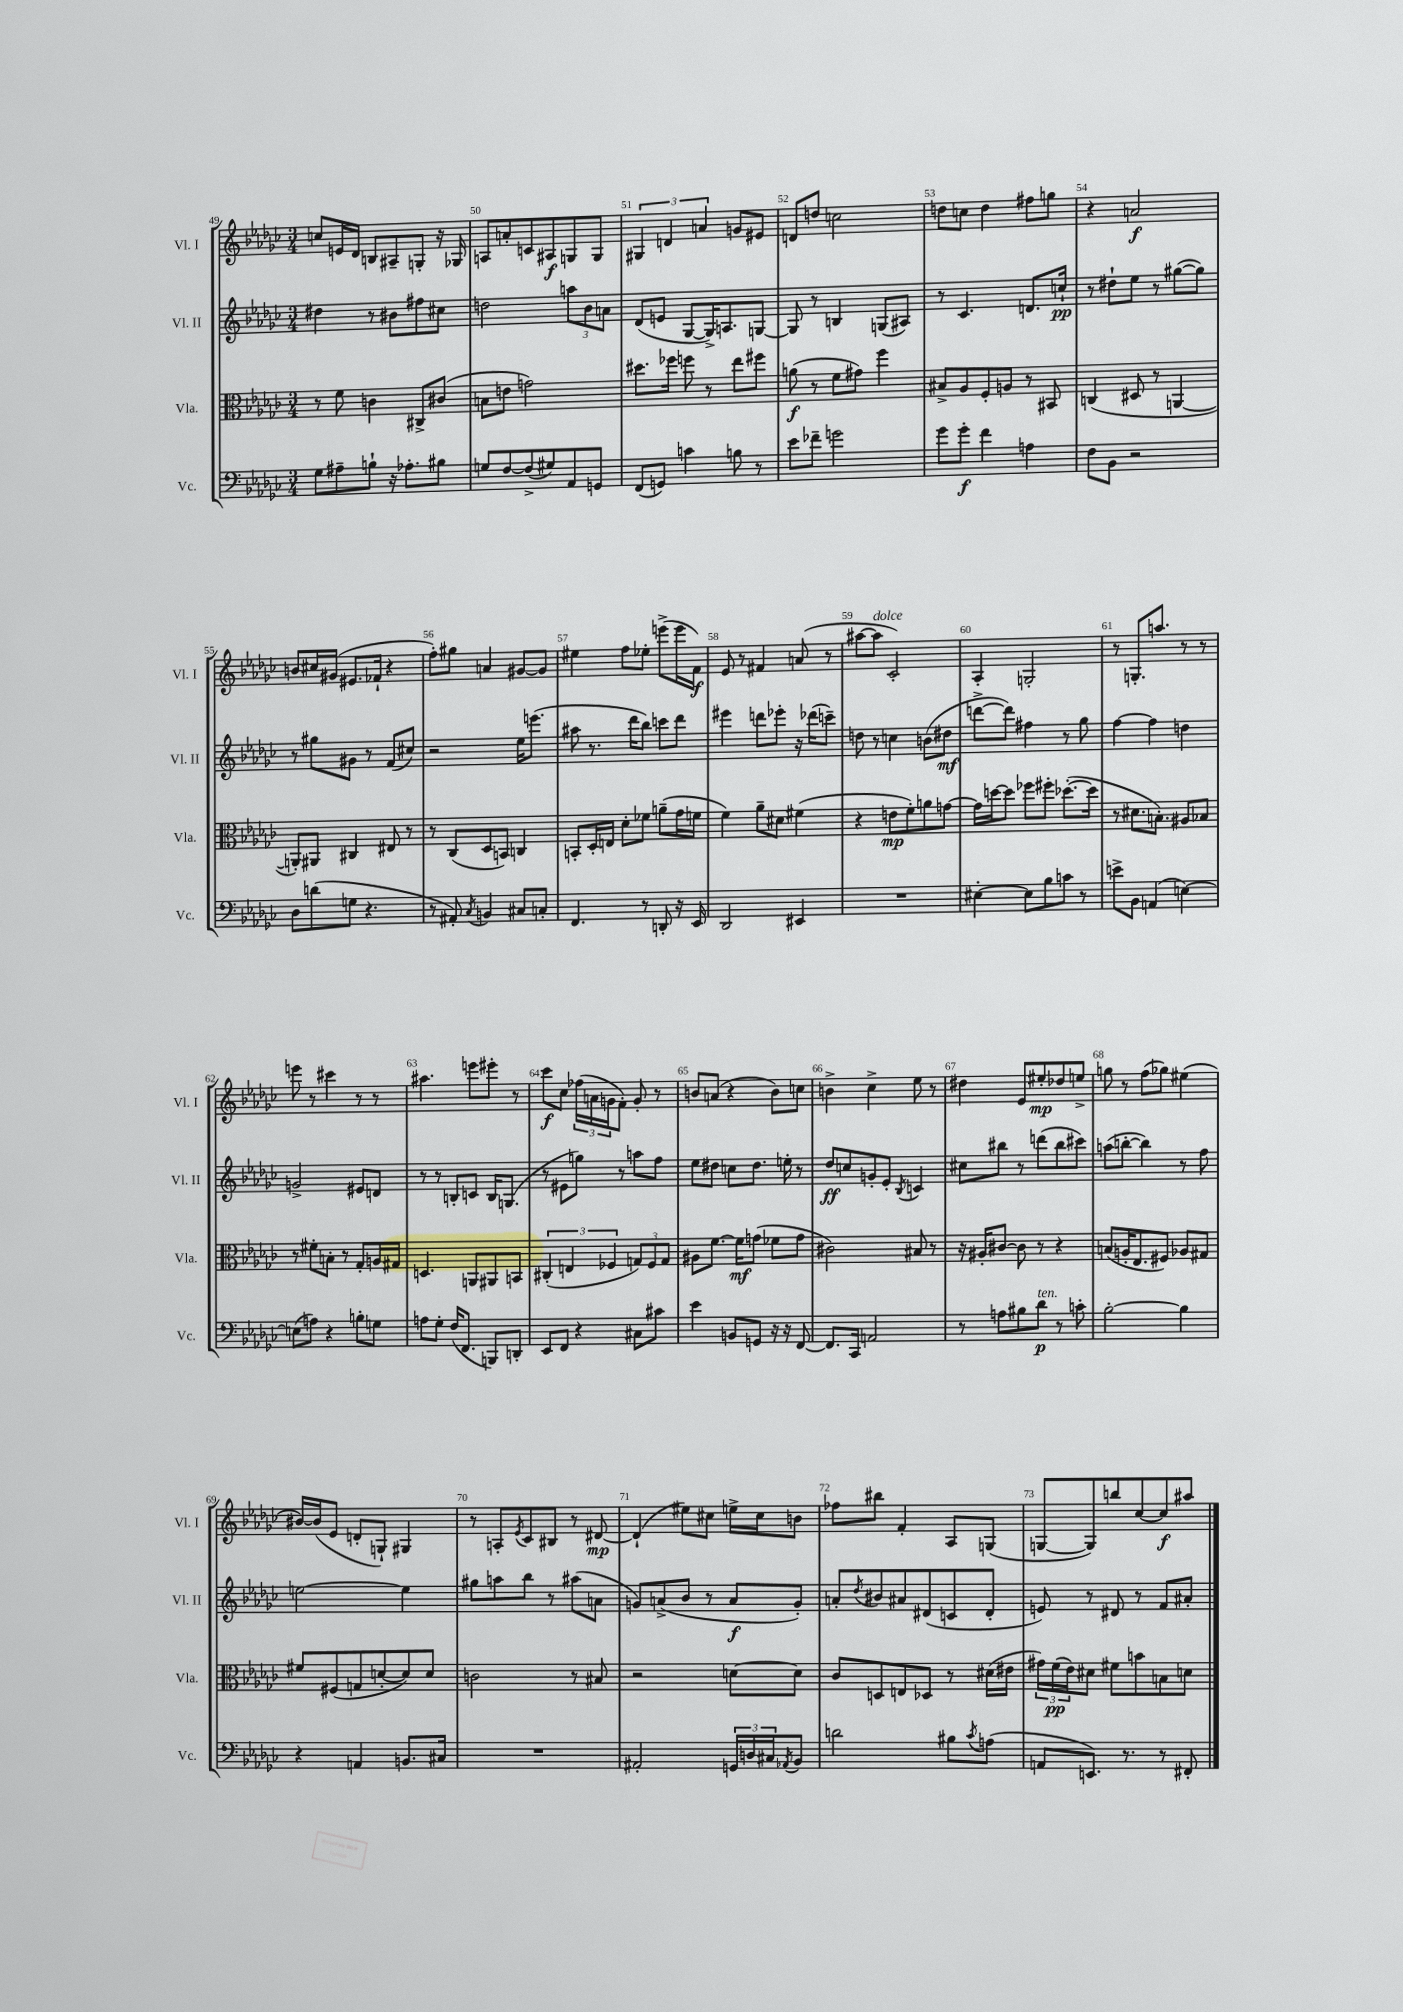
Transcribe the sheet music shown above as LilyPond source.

<<
\new StaffGroup <<
\new Staff = "s0" \with { instrumentName = "Vl. I" shortInstrumentName = "Vl. I" } {
    \clef treble \key ges \major \numericTimeSignature \time 3/4
    c''8 e'16 des'16 b8 ais8-- g8-. r16 ges16 |
    a8 a'8-. c'8 ais8\f g8 g8 |
    \tuplet 3/2 { gis4 d'4 a'4 } g'8 eis'8 |
    d'8 d''8 c''2 |
    d''8 c''8 d''4 fis''8 g''8 |
    r4 a'2\f |
    b'8 cis''16 gis'16( eis'8. fes'16-! r4 |
    f''8-.) gis''8 a'4 gis'8~ gis'8 |
    eis''4 f''8 ees''8-. e'''8->( e'''16 f'16\f) |
    ees'8 r8 fis'4 a'8( r8 |
    ais''8~ ais''8^\markup { \italic "dolce" } ces'2-.) |
    aes4-. g2-. |
    r8 g8.-. a''8. r8 r8 |
    e'''8 r8 cis'''4 r8 r8 |
    ais''4. e'''8 eis'''8-. r8 |
    ces'''8\f ces''8 \tuplet 3/2 { fes''16( a'16 g'16 } f'8-.) g'8-. r8 |
    b'8 a'8( r4 b'8) c''8 |
    b'4-> ces''4-> ees''8 r8 |
    dis''4 ees'8 eis''8-.\mp des''8 e''8-> |
    g''8 r8 f''8( ges''8) eis''4( |
    bis'16~) bis'16( ees'8 d'8-. g8-!) gis4 |
    r8 a8-. \acciaccatura { ees'8 } ces'8 bis8 r8 dis'8~\mp |
    dis'4-!( eis''8) cis''8 e''16-> cis''16 b'8 |
    fes''8 bis''8 f'4-. aes8 g8( |
    g8~ g8) b''8 ces''8~ ces''8\f ais''8 \bar "|." |
}
\new Staff = "s1" \with { instrumentName = "Vl. II" shortInstrumentName = "Vl. II" } {
    \clef treble \key ges \major \numericTimeSignature \time 3/4
    dis''4 r8 bis'8 fis''8 cis''8 |
    d''2 \tuplet 3/2 { a''8 bes'8 a'8 } |
    des'8( e'8 ges8~ ges16->) a8. g8~ |
    g8 r8 b4 g8( ais8) |
    r8 ces'4. d'8. c''16-!\pp |
    r8 dis''8-! ees''8 r8 gis''8~( gis''8) |
    r8 gis''8 gis'8 r8 f'8( cis''8) |
    r2 ees''16 e'''8.( |
    ais''8 r8. des'''16 bes''8) c'''8 des'''8 |
    eis'''4 d'''8 ees'''8-. r16 des'''16( c'''8--) |
    d''8 r8 c''4 b'8( dis''8\mf |
    d'''8~-> d'''8) fis''4 r8 ges''8 |
    f''4~ f''4 d''4 |
    g'2-> eis'8 d'8 |
    r8 r8 b8-. c'8 b16 g8.( |
    r8 eis'8 g''8) r8 a''8 f''8 |
    ees''8 dis''8 c''8 dis''8. e''16-. r8 |
    des''8\ff c''8 g'8-. ees'8-. \acciaccatura { bes8 } c'4 |
    cis''8 bis''8 r8 d'''8( bis''8 cis'''8) |
    a''8( b''8~-. b''4) r8 f''8 |
    e''2~ e''4 |
    gis''8 a''8 bes''8 r8 ais''8( a'8 |
    g'8) a'8->( bes'8 r8 a'8\f g'8-.) |
    a'8-. \acciaccatura { des''8 } bis'8 ais'8 dis'8( c'8 dis'8-. |
    e'8) r8 dis'8 r8 f'8 ais'8-. \bar "|." |
}
\new Staff = "s2" \with { instrumentName = "Vla." shortInstrumentName = "Vla." } {
    \clef alto \key ges \major \numericTimeSignature \time 3/4
    r8 f'8 c'4 cis8-> cis'8( |
    b8 e'8 g'2) |
    dis''8. fes''16 f''8 r8 ees''8 fis''8 |
    a'8\f( r8 f'8 gis'8) f''4 |
    bis8-> aes8 f8-. a8 r8 bis,8 |
    c4( dis8 r8 a,4~ |
    a,8-.) ais,8 cis4 eis8 r8 |
    r8 ces8( des8 b,8) c4 |
    b,8-. des16-. e16 des'8-. fes'8 a'8--( ges'16 f'16 |
    f'4) aes'8-- dis'8 fis'4( |
    r4 e'8\mp f'8-.) a'8 g'8~ |
    g'16 d''16~ d''8 fes''8 fis''8-. des''8.~-.( des''16 |
    r8 dis'8. b8.-.) ais8 bes8 |
    r8 fis'8-. b8-. r8 ges8-. a16 gis16 |
    d4. a,8 ais,8 b,8 |
    \tuplet 3/2 { cis4-.( e4 fes4 } \tuplet 3/2 { g8) fes8 g8 } |
    ais8 f'8.~ f'16\mf g'8( fes'8 g'8 |
    cis'2) bis8 r8 |
    r16 ais16-. cis'8~ cis'8 r8 r4 |
    b8( a16-. ees8. fis8) aes8 gis8 |
    fis'8 fis8( g8 d'8~-. d'8) d'8 |
    c'2 r8 bis8 |
    r2 d'8~ d'8 |
    ces'8 d8 e8 des8 r8 dis'16( eis'16 |
    \tuplet 3/2 { gis'16) f'16\pp( ees'16) } dis'8 fis'8 b'8 b8 d'8 \bar "|." |
}
\new Staff = "s3" \with { instrumentName = "Vc." shortInstrumentName = "Vc." } {
    \clef bass \key ges \major \numericTimeSignature \time 3/4
    ges8 ais8-- b8-! r16 aes8.-. bis8 |
    g8 f8~ f8->( gis8) aes,8 g,8 |
    f,8( g,8) c'4 b8 r8 |
    ees'8 fes'8-- g'2 |
    ges'8 ges'8-.\f f'4 a4 |
    f8 bes,8 r2 |
    des8 d'8( g8 r4. |
    r8 ais,8-.) \acciaccatura { ces8 } b,4 cis8 c8-. |
    f,4. r8 d,8-. r16 ees,16 |
    des,2 eis,4 |
    R2. |
    eis4~-. eis8 bes8 c'8 r8 |
    e'8-> bes,8 a,4( e4~) |
    e8( a8) r4 b8-. g8 |
    a8 ges8-. f16( f,8. b,,8) d,8-. |
    ees,8 f,8 r4 cis8 cis'8 |
    ees'4 b,8 g,8 r16 r16 f,8~ |
    f,8. ces,16 a,2 |
    r8 a8 bis8 des'8\p^\markup { \italic "ten." } r8 c'8-. |
    bes2~-. bes4 |
    r4 a,4 b,8. cis16 |
    R2. |
    ais,2-. \tuplet 3/2 { g,16 d16 cis16 } \acciaccatura { aes,8 } bes,8 |
    d'2 bis8 \acciaccatura { ces'8 } a8( |
    a,8 e,8.) r8. r8 fis,8-. \bar "|." |
}
>>
>>
\layout { \context { \Score currentBarNumber = #49 \override BarNumber.break-visibility = ##(#f #t #t) barNumberVisibility = #all-bar-numbers-visible } }
